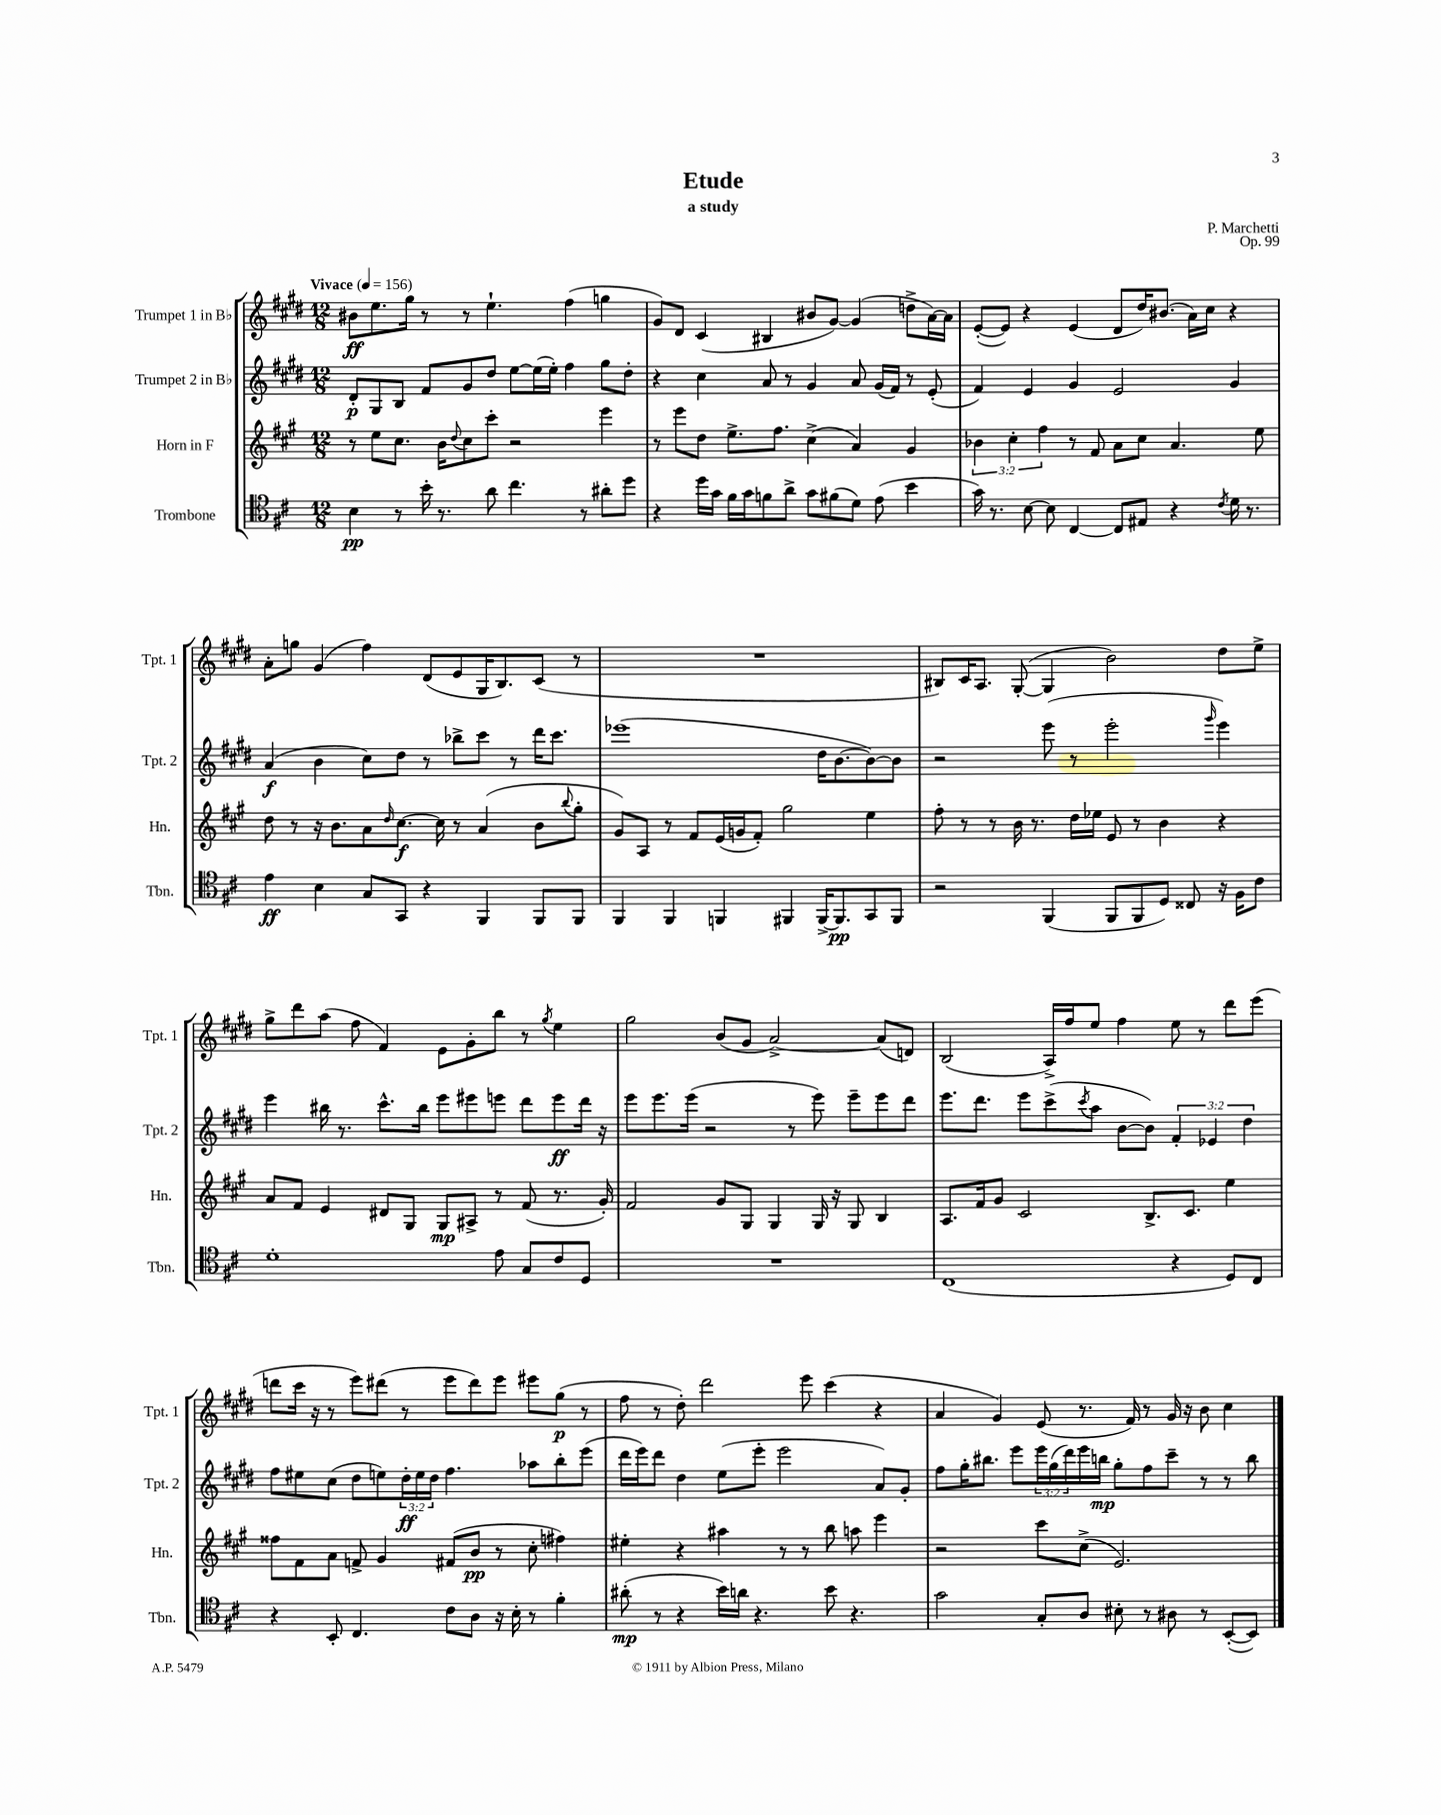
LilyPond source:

\header { title = "Etude" composer = "P. Marchetti" subtitle = "a study" opus = "Op. 99" }
<<
\new StaffGroup <<
\new Staff = "s0" \with { instrumentName = "Trumpet 1 in Bb" shortInstrumentName = "Tpt. 1" } {
    \clef treble \key e \major \numericTimeSignature \time 12/8 \tempo "Vivace" 4 = 156
    bis'8\ff e''8. gis''16 r8 r8 e''4.-! fis''4( g''4 |
    gis'8) dis'8 cis'4( bis4 bis'8 gis'8~) gis'4( d''8-> a'16~) a'16 |
    e'8~-.( e'8) r4 e'4( dis'8 dis''16) bis'8.( a'16) cis''16 r4 |
    a'8-. g''8 gis'4( fis''4) dis'8( e'8 gis16 b8.) cis'8( r8 |
    R1. |
    bis8) cis'16 a8. gis8~-.( gis4 b'2) dis''8 e''8-> |
    gis''8-> dis'''8 a''8( fis''8 fis'4) e'8 gis'8-. b''8 r8 \acciaccatura { gis''8 } e''4 |
    gis''2 b'8( gis'8 a'2~->) a'8( d'8) |
    b2( a16->) fis''16 e''8 fis''4 e''8 r8 dis'''8 e'''8( |
    d'''8 cis'''16 r16 r8 e'''8) dis'''8( r8 e'''8 dis'''8) e'''8 eis'''8 gis''8\p( r8 |
    fis''8 r8 dis''8-.) dis'''2 e'''8 cis'''4( r4 |
    a'4 gis'4) e'8( r8. fis'16) r8 gis'16 r16 b'8 cis''4 \bar "|." |
}
\new Staff = "s1" \with { instrumentName = "Trumpet 2 in Bb" shortInstrumentName = "Tpt. 2" } {
    \clef treble \key e \major \numericTimeSignature \time 12/8 \override Staff.TupletNumber.text = #tuplet-number::calc-fraction-text
    dis'8-.\p gis8 b8 fis'8 gis'8 dis''8 e''8~ e''16( e''16-.) fis''4 gis''8 dis''8-. |
    r4 cis''4 a'8 r8 gis'4 a'8 gis'16( fis'16) r8 e'8-.( |
    fis'4) e'4 gis'4 e'2 gis'4 |
    a'4\f( b'4 cis''8) dis''8 r8 bes''8-> cis'''8 r8 dis'''16 cis'''8. |
    ees'''1( dis''16 b'8.~ b'8~) b'8 |
    r2 e'''8( r8 e'''2-. \grace { gis'''16 } e'''4) |
    e'''4 bis''16 r8. cis'''8.-^ bis''16 e'''8 eis'''8 e'''8 dis'''8 e'''8\ff dis'''16 r16 |
    e'''8 e'''8. e'''16( r2 r8 e'''8) e'''8-- e'''8 dis'''8 |
    e'''8. dis'''8. e'''8 cis'''8->( \acciaccatura { cis'''8 } a''8 b'8~ b'8) \tuplet 3/2 { fis'4-. ees'4 dis''4 } |
    fis''8 eis''8 cis''8( dis''8 e''8) \tuplet 3/2 { dis''16-.\ff e''16 dis''16 } fis''4. aes''8 b''8-. e'''8( |
    dis'''16 e'''16) dis'''8 dis''4 e''8( e'''8-. e'''2 a'8) gis'8-. |
    fis''8 gis''16-. bis''8. e'''8 \tuplet 3/2 { e'''16 gis''16( dis'''16) } e'''16 b''16\mp gis''8-. fis''8 cis'''8-- r8 r8 b''8 \bar "|." |
}
\new Staff = "s2" \with { instrumentName = "Horn in F" shortInstrumentName = "Hn." } {
    \clef treble \key a \major \numericTimeSignature \time 12/8 \override Staff.TupletNumber.text = #tuplet-number::calc-fraction-text
    r8 e''8 cis''8. b'16 \appoggiatura { d''8 } cis''8 cis'''8-. r2 e'''4 |
    r8 e'''8 d''8 e''8.-> fis''8. cis''4->( a'4) gis'4 |
    \tuplet 3/2 { bes'4 cis''4-. fis''4 } r8 fis'8 a'8 cis''8 a'4. e''8 |
    d''8 r8 r16 b'8. a'8 \grace { d''16 } cis''8.~\f cis''16 r8 a'4( b'8 \appoggiatura { b''8 } gis''8-. |
    gis'8) a8 r8 fis'8 e'16( g'16 fis'8-.) gis''2 e''4 |
    fis''8-. r8 r8 b'16 r8. d''16 ees''16 e'8 r8 b'4 r4 |
    a'8 fis'8 e'4 dis'8 gis8 gis8\mp ais8-> r8 fis'8( r8. gis'16-.) |
    fis'2 gis'8 gis8 gis4 gis16 r16 gis8 b4 |
    a8. fis'16 gis'8 cis'2 b8.-> cis'8. e''4 |
    fisis''8 fis'8 a'8 f'8-> gis'4 fis'8( b'8\pp r8 cis''8-. fis''4) |
    eis''4-. r4 ais''4 r8 r8 b''8 a''8 e'''4 |
    r2 cis'''8 cis''8->( e'2.) \bar "|." |
}
\new Staff = "s3" \with { instrumentName = "Trombone" shortInstrumentName = "Tbn." } {
    \clef tenor \key d \major \numericTimeSignature \time 12/8
    b4\pp r8 b'16-. r8. a'8 cis''4. r8 ais'8-. d''8 |
    r4 d''16 g'16 fis'16 g'16 f'8 a'8-> g'8 fis'8( d'8) e'8( b'4 |
    g'16) r8. b8~ b8 cis4~ cis8 eis8 r4 \acciaccatura { cis'8 } d'16 r8. |
    e'4\ff b4 g8 g,8 r4 fis,4 fis,8 fis,8 |
    fis,4 fis,4 f,4 fis,4 fis,16~-> fis,8.\pp g,8 fis,8 |
    r2 fis,4( fis,8 fis,8 d8) cisis8 r16 fis16 cis'8 |
    d'1-. e'8 g8 cis'8 d8 |
    R1. |
    cis1( r4 d8) cis8 |
    r4 b,8-. cis4. cis'8 a8 r16 b16-. r8 fis'4-. |
    ais'8-.\mp( r8 r4 b'16) a'16 r4. b'8 r4. |
    g'2 g8-. a8 bis8-. r8 ais8 r8 b,8~-.( b,8) \bar "|." |
}
>>
>>
\layout { \context { \Score \remove "Bar_number_engraver" } }
